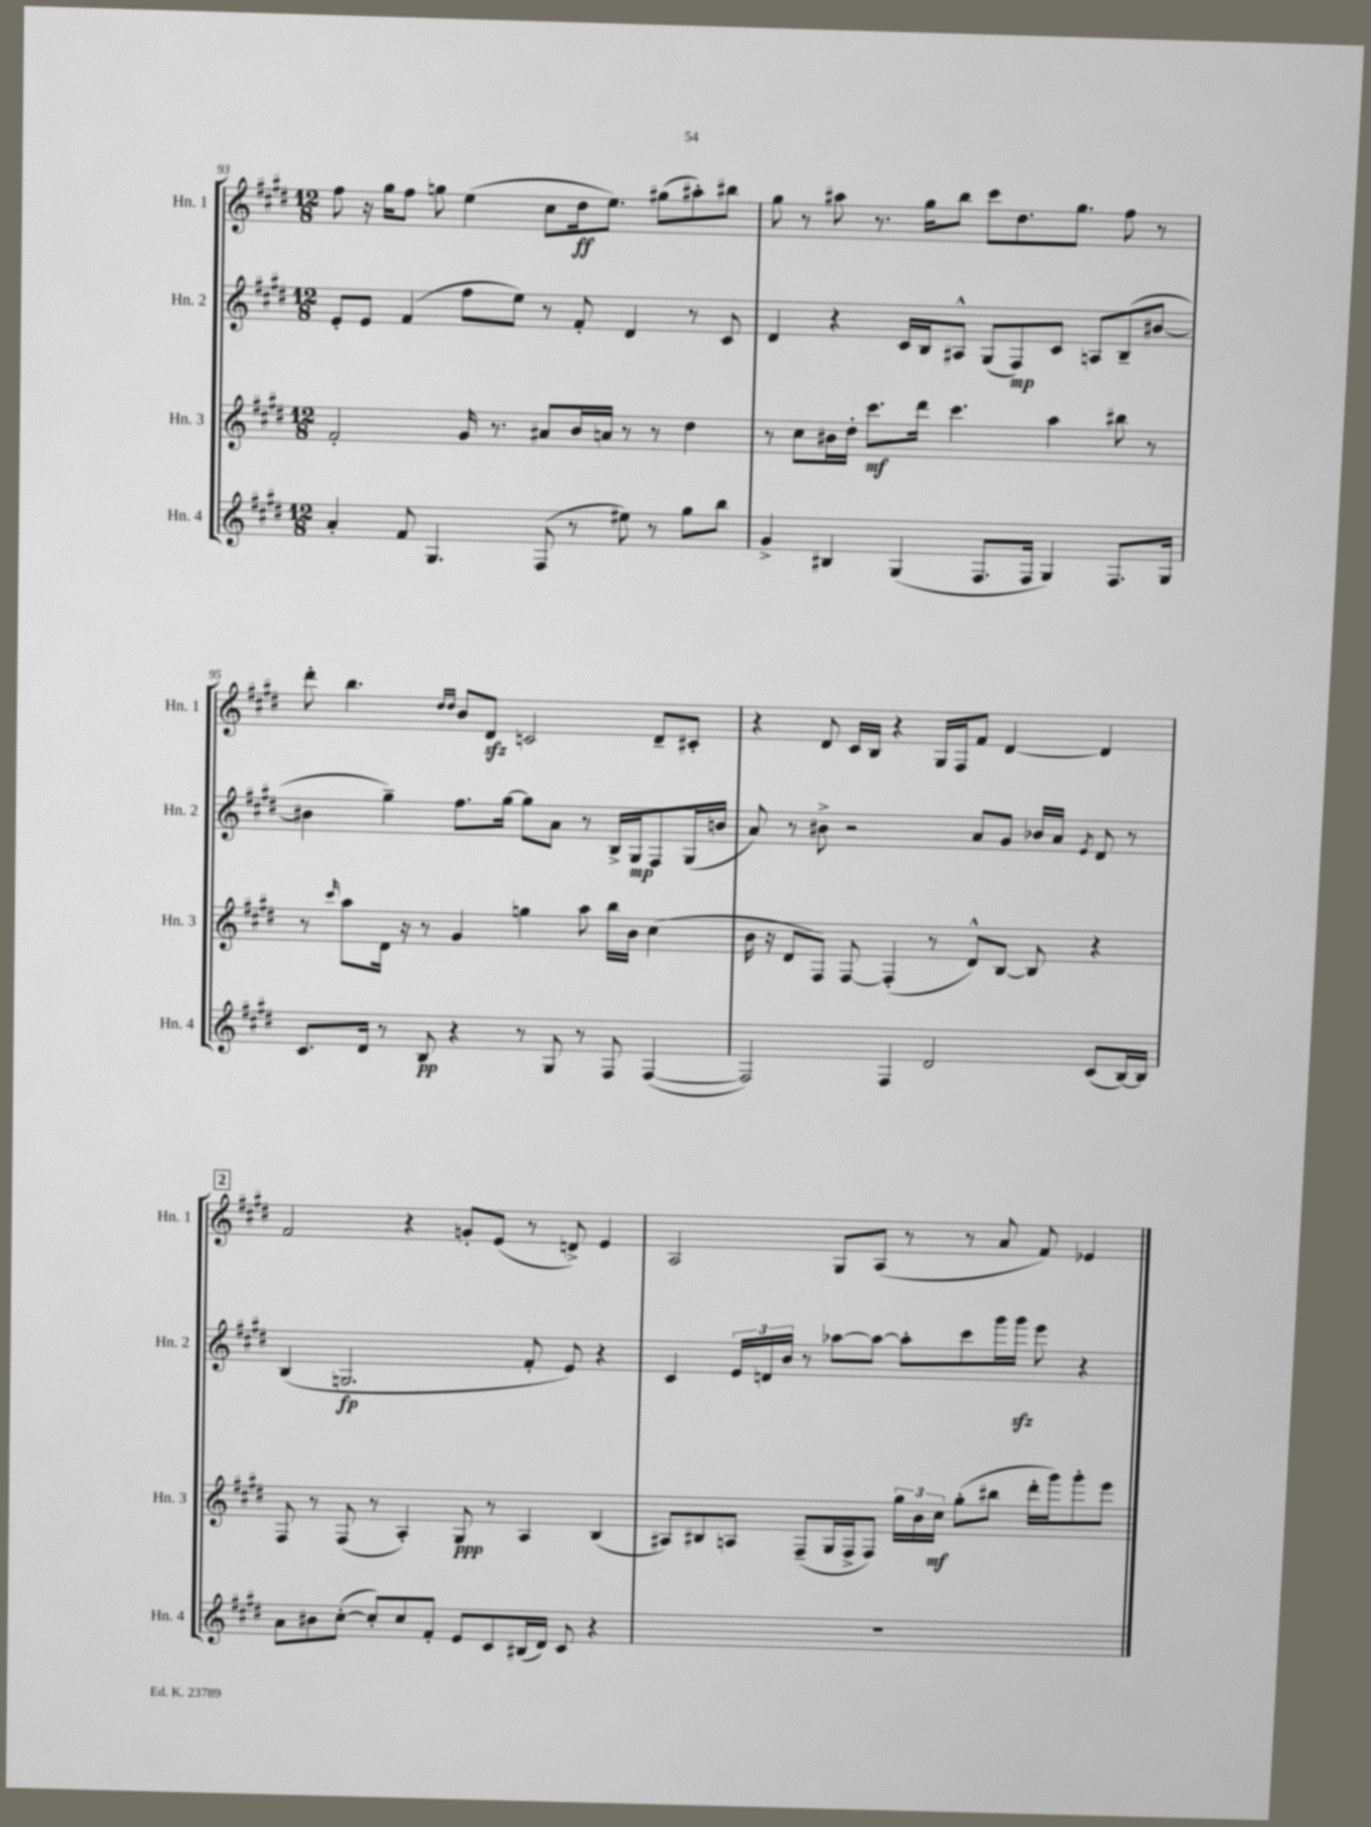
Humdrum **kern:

**kern	**dynam	**kern	**dynam	**kern	**dynam	**kern	**dynam
*part4	*part4	*part3	*part3	*part2	*part2	*part1	*part1
*staff4	*staff4	*staff3	*staff3	*staff2	*staff2	*staff1	*staff1
*I"Hn. 4	*	*I"Hn. 3	*	*I"Hn. 2	*	*I"Hn. 1	*
*I'Hn. 4	*	*I'Hn. 3	*	*I'Hn. 2	*	*I'Hn. 1	*
*clefG2	*	*clefG2	*	*clefG2	*	*clefG2	*
*k[f#c#g#d#]	*	*k[f#c#g#d#]	*	*k[f#c#g#d#]	*	*k[f#c#g#d#]	*
*M12/8	*	*M12/8	*	*M12/8	*	*M12/8	*
=93	=93	=93	=93	=93	=93	=93	=93
4a'/	.	2f#'/	.	8e'/L	.	8ff#\	.
.	.	.	.	8e/J	.	16r	.
.	.	.	.	.	.	16gg#\KL	.
8f#/	.	.	.	(4f#/	.	8ff#\J	.
4.G#/	.	.	.	.	.	8ggn\	.
.	.	16g#/	.	8ff#\L	.	(4ee\	.
.	.	8.r	.	.	.	.	.
.	.	.	.	8ee\J)	.	.	.
(8F#/	.	8a#X/L	.	8r	.	8cc#\L	.
8r	.	16b/L	.	8f#'/	.	16dd#\k	ff
.	.	16an/JJ	.	.	.	8.ee\J)	.
8ee#X\)	.	8r	.	4d#/	.	.	.
8r	.	8r	.	.	.	(8gg#X\L	.
8gg#\L	.	4dd#\	.	8r	.	8aa#X'\)	.
8bb\J	.	.	.	8c#/	.	8bb#X\J	.
=94	=94	=94	=94	=94	=94	=94	=94
4g#^/	.	8r	.	4d#/	.	8gg#\	.
.	.	8cc#\L	.	.	.	8r	.
4B#X/	.	16b#X\L	.	4r	.	8aa#X\	.
.	.	16dd#'\JJ	.	.	.	.	.
.	.	8.ccc#\L	mf	.	.	8.r	.
(4G#/	.	.	.	16c#/LL	.	.	.
.	.	16ddd#\Jk	.	16B/J	.	16gg#\KL	.
.	.	4.ccc#\	.	8A#X^^/J	.	8bb\J	.
8.F#/L	.	.	.	(8G#/L	.	8ccc#\L	.
.	.	.	.	8F#/)	mp	8.dd#\	.
16F#/Jk	.	.	.	.	.	.	.
4G#/)	.	4aa\	.	8c#/J	.	.	.
.	.	.	.	.	.	8.gg#\J	.
.	.	.	.	8An/L	.	.	.
8.F#/L	.	8bb#X\	.	(8B~/	.	8ff#\	.
.	.	8r	.	[8b#X/J	.	8r	.
16G#/Jk	.	.	.	.	.	.	.
!!LO:LB:g=z
=95	=95	=95	=95	=95	=95	=95	=95
8.c#/L	.	8r	.	4b#X\]	.	8ddd#'\	.
.	.	16qqccc#/	.	.	.	.	.
.	.	8aa\L	.	.	.	4.bb\	.
16d#/Jk	.	.	.	.	.	.	.
8r	.	16d#\Jk	.	4gg#~\)	.	.	.
.	.	16r	.	.	.	.	.
8B/	pp	8r	.	.	.	.	.
.	.	.	.	.	.	16qqdd#/LL	.
.	.	.	.	.	.	16qqdd#/JJ	.
4r	.	4g#/	.	8.ff#\L	.	8b/L	.
.	.	.	.	.	.	8d#zz/J	.
.	.	.	.	[16gg#\Jk	.	.	.
8r	.	4ggn\	.	8gg#\L]	.	2cn/	.
8G#/	.	.	.	8a\J	.	.	.
8r	.	8aa\	.	8r	.	.	.
8F#/	.	16bb\LL	.	16B^/LL	.	.	.
.	.	16b\JJ	.	16G#/J	mp	.	.
([4F#/	.	(4cc#\	.	8F#/	.	8d#~/L	.
.	.	.	.	(16G#/L	.	8c#X'/J	.
.	.	.	.	16bn/JJ	.	.	.
=96	=96	=96	=96	=96	=96	=96	=96
2F#/])	.	16b\	.	8a/)	.	4r	.
.	.	16r	.	.	.	.	.
.	.	8d#/L	.	8r	.	.	.
.	.	8F#/J)	.	8b#X^\	.	8d#/	.
.	.	[8F#/	.	2r	.	16c#/LL	.
.	.	.	.	.	.	16B/JJ	.
4F#/	.	(4F#'/]	.	.	.	4r	.
2d#/	.	8r	.	.	.	16G#/LL	.
.	.	.	.	.	.	16F#/J	.
.	.	8d#^^/L)	.	8a/L	.	8f#/J	.
.	.	[8B/J	.	8g#/J	.	[4d#/	.
.	.	8B/]	.	16b-X/LL	.	.	.
.	.	.	.	16a/JJ	.	.	.
.	.	.	.	8qe/	.	.	.
(8c#/L	.	4r	.	8d#/	.	4d#/]	.
[16B/L)	.	.	.	8r	.	.	.
16B/JJ]	.	.	.	.	.	.	.
!!LO:LB:g=z
!!LO:REH:place=s1:t=2
=97	=97	=97	=97	=97	=97	=97	=97
8a\L	.	8F#/	.	(4B/	.	2f#/	.
8b#X\	.	8r	.	.	.	.	.
([8cc#'\J	.	(8F#/	.	2.Gn/	fp	.	.
8cc#'/L])	.	8r	.	.	.	.	.
8cc#/	.	4A'/)	.	.	.	4r	.
8f#'/J	.	.	.	.	.	.	.
8e/L	.	8G#/	ppp	.	.	8gn'/L	.
8c#/	.	8r	.	.	.	(8e/J	.
(16B#X/L	.	4A/	.	8f#'/	.	8r	.
16d#/JJ)	.	.	.	.	.	.	.
8c#/	.	.	.	8e/)	.	8dn^/)	.
4r	.	(4B/	.	4r	.	4e/	.
=98	=98	=98	=98	=98	=98	=98	=98
1.r	.	8A#X/L)	.	4c#/	.	2A/	.
.	.	8B#X/	.	.	.	.	.
.	.	8An/J	.	24e/LL	.	.	.
.	.	.	.	24dn/	.	.	.
.	.	.	.	24b/JJ	.	.	.
.	.	(8F#~/L	.	8r	.	.	.
.	.	16G#/L	.	[8aa-X\L	.	8G#/L	.
.	.	16F#^/J	.	.	.	.	.
.	.	8F#/J)	.	8aa-\J_	.	(8A/J	.
.	.	24gg#\LL	.	8aa-'\L]	.	8r	.
.	.	24b\	.	.	.	.	.
.	.	24cc#\JJ	mf	.	.	.	.
.	.	(8gg#'\L	.	8ccc#\	.	8r	.
.	.	8bb#X\J	.	16ggg#\L	.	8a/	.
.	.	.	.	16ggg#zz\JJ	.	.	.
.	.	16ddd#'\LL	.	8eee\	.	8f#/)	.
.	.	16ggg#\J)	.	.	.	.	.
.	.	8ggg#'\	.	4r	.	4e-X/	.
.	.	8eee\J	.	.	.	.	.
==	==	==	==	==	==	==	==
*-	*-	*-	*-	*-	*-	*-	*-
